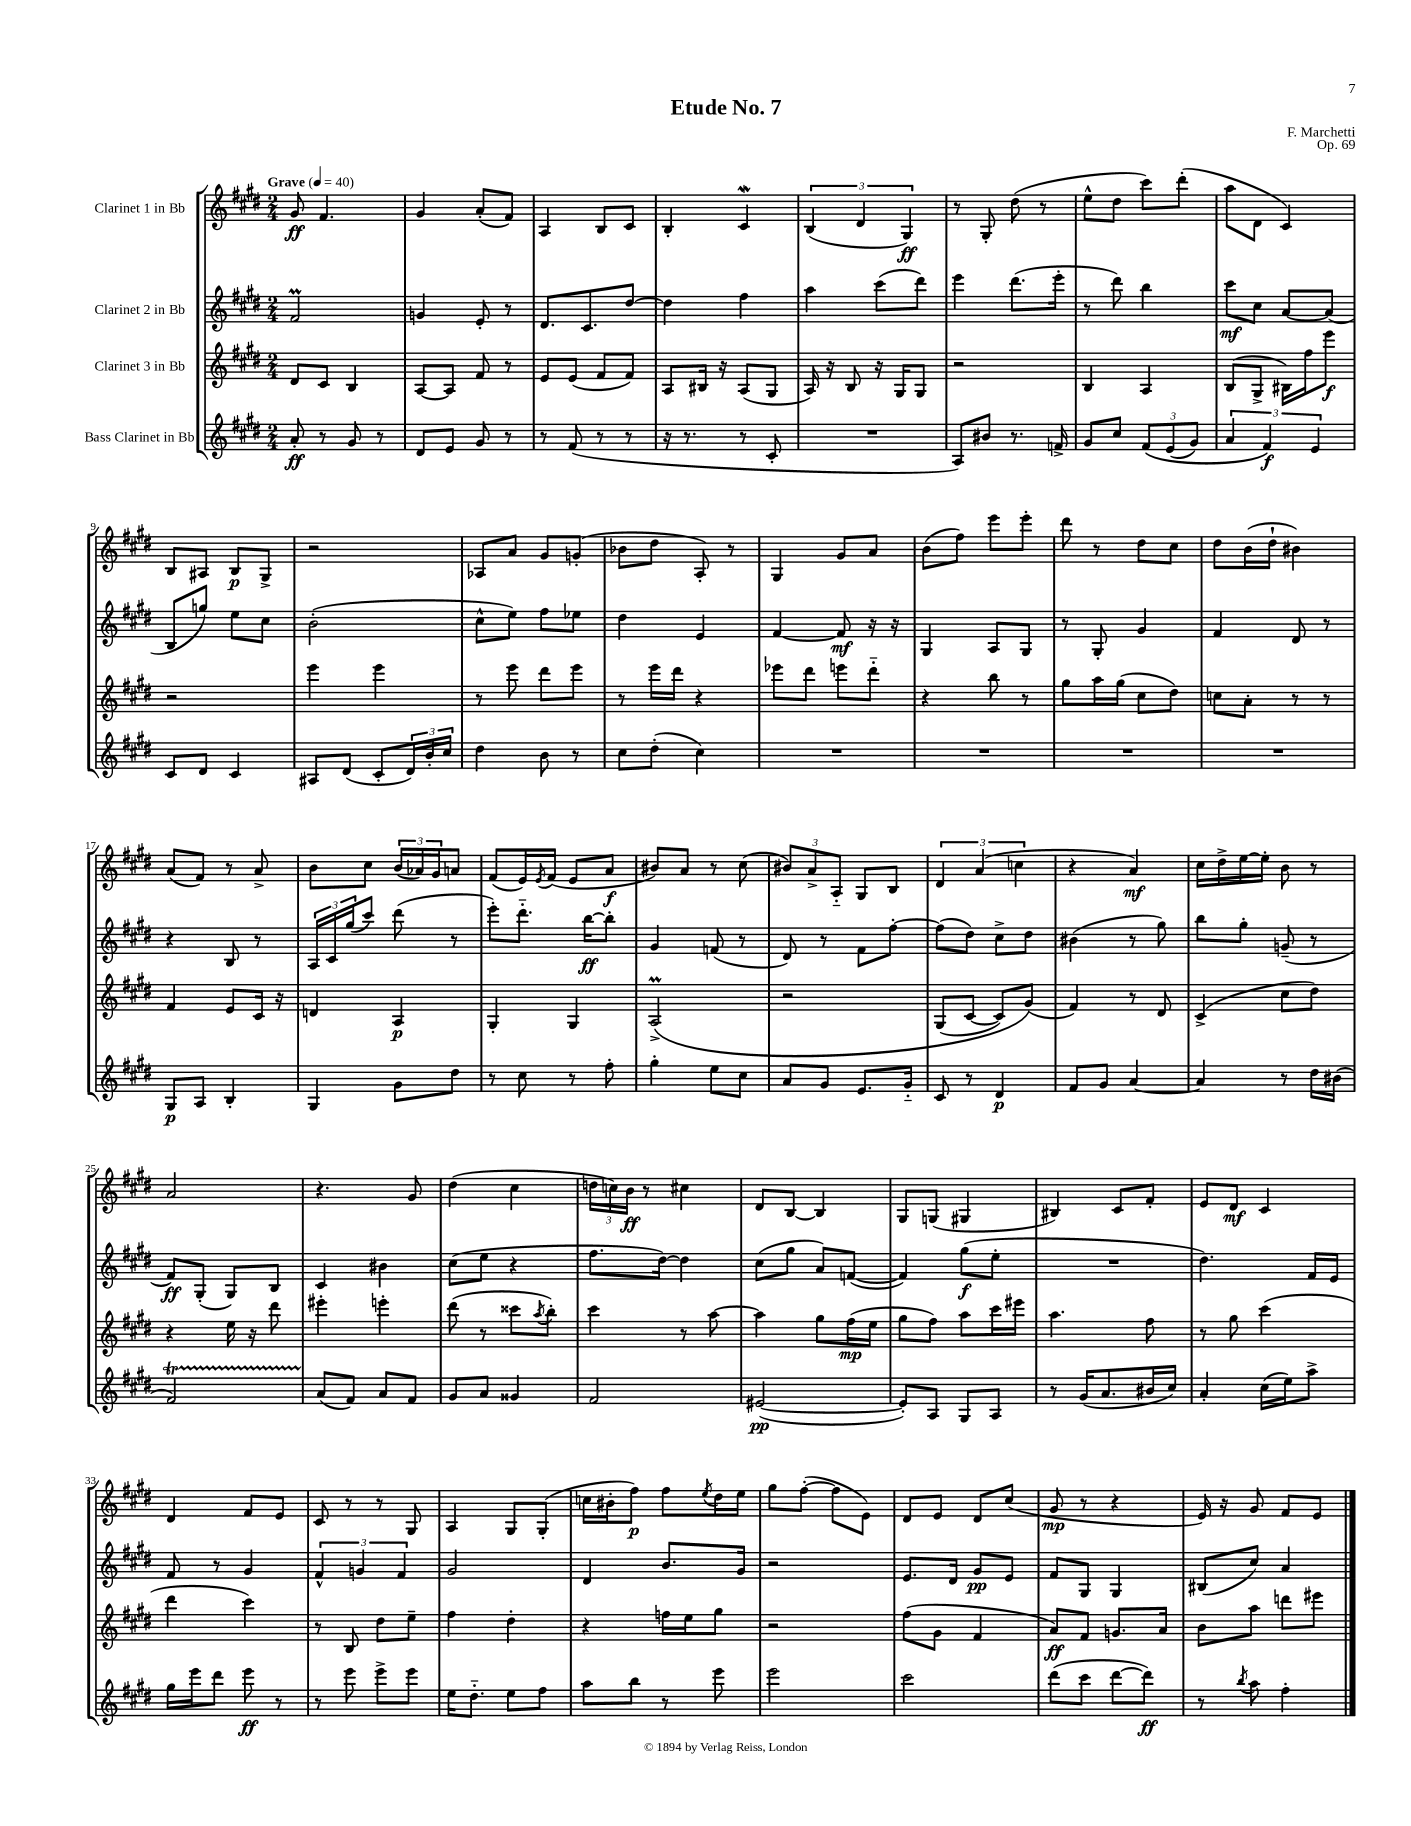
\header { title = "Etude No. 7" composer = "F. Marchetti" opus = "Op. 69" }
<<
\new StaffGroup <<
\new Staff = "s0" \with { instrumentName = "Clarinet 1 in Bb" } {
    \clef treble \key e \major \numericTimeSignature \time 2/4 \tempo "Grave" 4 = 40
    gis'8\ff fis'4. |
    gis'4 a'8-.( fis'8) |
    a4 b8 cis'8 |
    b4-. cis'4\mordent |
    \tuplet 3/2 { b4( dis'4 gis4\ff) } |
    r8 gis8-. dis''8( r8 |
    e''8-^ dis''8 cis'''8) dis'''8-.( |
    a''8 dis'8 cis'4) |
    b8 ais8 b8\p gis8-> |
    r2 |
    aes8 a'8 gis'8 g'8-.( |
    bes'8 dis''8 a8-.) r8 |
    gis4 gis'8 a'8 |
    b'8( fis''8) e'''8 e'''8-. |
    dis'''8 r8 dis''8 cis''8 |
    dis''8 b'16( dis''16-! bis'4) |
    a'8( fis'8) r8 a'8-> |
    b'8 cis''8 \tuplet 3/2 { b'16( aes'16) gis'16 } a'8 |
    fis'8( e'16) \acciaccatura { e'8 } fis'16( e'8 a'8\f |
    bis'8) a'8 r8 cis''8( |
    \tuplet 3/2 { bis'8) a'8-> a8-_ } gis8 b8 |
    \tuplet 3/2 { dis'4 a'4( c''4 } |
    r4 a'4\mf) |
    cis''16 dis''16-> e''16~ e''16-. b'8 r8 |
    a'2 |
    r4. gis'8 |
    dis''4( cis''4 |
    \tuplet 3/2 { d''16 c''16) b'16\ff } r8 cis''4 |
    dis'8 b8~ b4 |
    gis8 g8( gis4 |
    bis4) cis'8 fis'8-. |
    e'8 dis'8\mf cis'4 |
    dis'4 fis'8 e'8 |
    cis'8 r8 r8 gis8 |
    a4 gis8 gis8-.( |
    c''16 bis'16-. fis''8\p) fis''8 \acciaccatura { e''8 } dis''16 e''16 |
    gis''8 fis''8~-.( fis''8 e'8) |
    dis'8 e'8 dis'8 cis''8( |
    gis'8\mp r8 r4 |
    e'16) r16 gis'8 fis'8 e'8 \bar "|." |
}
\new Staff = "s1" \with { instrumentName = "Clarinet 2 in Bb" } {
    \clef treble \key e \major \numericTimeSignature \time 2/4
    fis'2\prall |
    g'4 e'8-. r8 |
    dis'8. cis'8. dis''8~ |
    dis''4 fis''4 |
    a''4 cis'''8( dis'''8) |
    e'''4 dis'''8.( e'''16-. |
    r8 dis'''8) b''4 |
    cis'''8\mf cis''8 a'8~ a'8( |
    b8 g''8) e''8 cis''8 |
    b'2-.( |
    cis''8-^ e''8) fis''8 ees''8 |
    dis''4 e'4 |
    fis'4~ fis'8\mf r16 r16 |
    gis4 a8 gis8 |
    r8 gis8-. gis'4 |
    fis'4 dis'8 r8 |
    r4 b8 r8 |
    \tuplet 3/2 { a16 cis'16 gis''16( } cis'''8) dis'''8( r8 |
    e'''8-.) dis'''8.-_ b''16~\ff b''8-. |
    gis'4 f'8( r8 |
    dis'8) r8 fis'8 fis''8~-. |
    fis''8( dis''8) cis''8-> dis''8 |
    bis'4( r8 gis''8) |
    b''8 gis''8-. g'8--( r8 |
    fis'8\ff) gis8-.( gis8) b8 |
    cis'4 bis'4 |
    cis''8( e''8 r4 |
    fis''8. dis''16~) dis''4 |
    cis''8( gis''8 a'8) f'8~( |
    f'4) gis''8\f( e''8-. |
    R2 |
    dis''4.) fis'16 e'16 |
    fis'8 r8 gis'4 |
    \tuplet 3/2 { fis'4-^ g'4 fis'4 } |
    gis'2 |
    dis'4 b'8. gis'16 |
    r2 |
    e'8. dis'16 gis'8\pp e'8 |
    fis'8 gis8 gis4 |
    bis8( cis''8) a'4 \bar "|." |
}
\new Staff = "s2" \with { instrumentName = "Clarinet 3 in Bb" } {
    \clef treble \key e \major \numericTimeSignature \time 2/4
    dis'8 cis'8 b4 |
    a8~ a8 fis'8 r8 |
    e'8 e'8( fis'8 fis'8) |
    a8 bis16 r16 a8( gis8 |
    a16) r16 b8 r16 gis16 gis8 |
    r2 |
    b4 a4 |
    b8( gis8-> bis16) fis''16 e'''8\f |
    r2 |
    e'''4 e'''4 |
    r8 e'''8 dis'''8 e'''8 |
    r8 e'''16 dis'''16 r4 |
    ees'''8 dis'''8 e'''8 dis'''8-_ |
    r4 b''8 r8 |
    gis''8 a''16 gis''16( cis''8 dis''8) |
    c''8 a'8-. r8 r8 |
    fis'4 e'8 cis'16 r16 |
    d'4 a4\p |
    gis4-. gis4 |
    a2->\prall\( |
    r2 |
    gis8( cis'8~ cis'8) gis'8(\) |
    fis'4) r8 dis'8 |
    cis'4->( cis''8 dis''8) |
    r4 e''16 r16 dis'''8 |
    eis'''4-. e'''4-. |
    dis'''8( r8 cisis'''8 \acciaccatura { a''8 } b''8-.) |
    cis'''4 r8 a''8~ |
    a''4 gis''8 fis''16\mp( e''16 |
    gis''8 fis''8) a''8 cis'''16 eis'''16 |
    a''4. fis''8 |
    r8 gis''8 cis'''4( |
    dis'''4 cis'''4) |
    r8 b8 dis''8 e''8-- |
    fis''4 dis''4-. |
    r4 f''16 e''16 gis''8 |
    r2 |
    fis''8( gis'8 fis'4 |
    a'8\ff) fis'8 g'8. a'16 |
    b'8 a''8 d'''8 eis'''8 \bar "|." |
}
\new Staff = "s3" \with { instrumentName = "Bass Clarinet in Bb" } {
    \clef treble \key e \major \numericTimeSignature \time 2/4
    a'8-.\ff r8 gis'8 r8 |
    dis'8 e'8 gis'8 r8 |
    r8 fis'8( r8 r8 |
    r16 r8. r8 cis'8-. |
    R2 |
    a8) bis'8 r8. f'16-> |
    gis'8 cis''8 \tuplet 3/2 { fis'8\( e'8( gis'8) } |
    \tuplet 3/2 { a'4 fis'4\f\) e'4 } |
    cis'8 dis'8 cis'4 |
    ais8 dis'8( cis'8-. \tuplet 3/2 { dis'16) b'16-. cis''16 } |
    dis''4 b'8 r8 |
    cis''8 dis''8-.( cis''4) |
    R2 |
    R2 |
    R2 |
    R2 |
    gis8\p a8 b4-. |
    gis4 gis'8 dis''8 |
    r8 cis''8 r8 fis''8-. |
    gis''4-. e''8 cis''8 |
    a'8 gis'8 e'8. gis'16-_ |
    cis'8 r8 dis'4\p |
    fis'8 gis'8 a'4~ |
    a'4 r8 dis''16 bis'16( |
    fis'2\startTrillSpan) |
    a'8\stopTrillSpan( fis'8) a'8 fis'8 |
    gis'8 a'8 gisis'4 |
    fis'2 |
    eis'2~\pp( |
    eis'8-.) a8 gis8 a8 |
    r8 gis'16( a'8. bis'16 cis''16) |
    a'4-. cis''16( e''16) a''8-> |
    gis''16 e'''16 dis'''8 e'''8\ff r8 |
    r8 e'''8 e'''8-> e'''8 |
    e''16 dis''8.-_ e''8 fis''8 |
    a''8 b''8 r8 e'''8 |
    e'''2 |
    cis'''2 |
    dis'''8( cis'''8 dis'''8~ dis'''8\ff) |
    r8 \acciaccatura { b''8 } a''8 fis''4-. \bar "|." |
}
>>
>>
